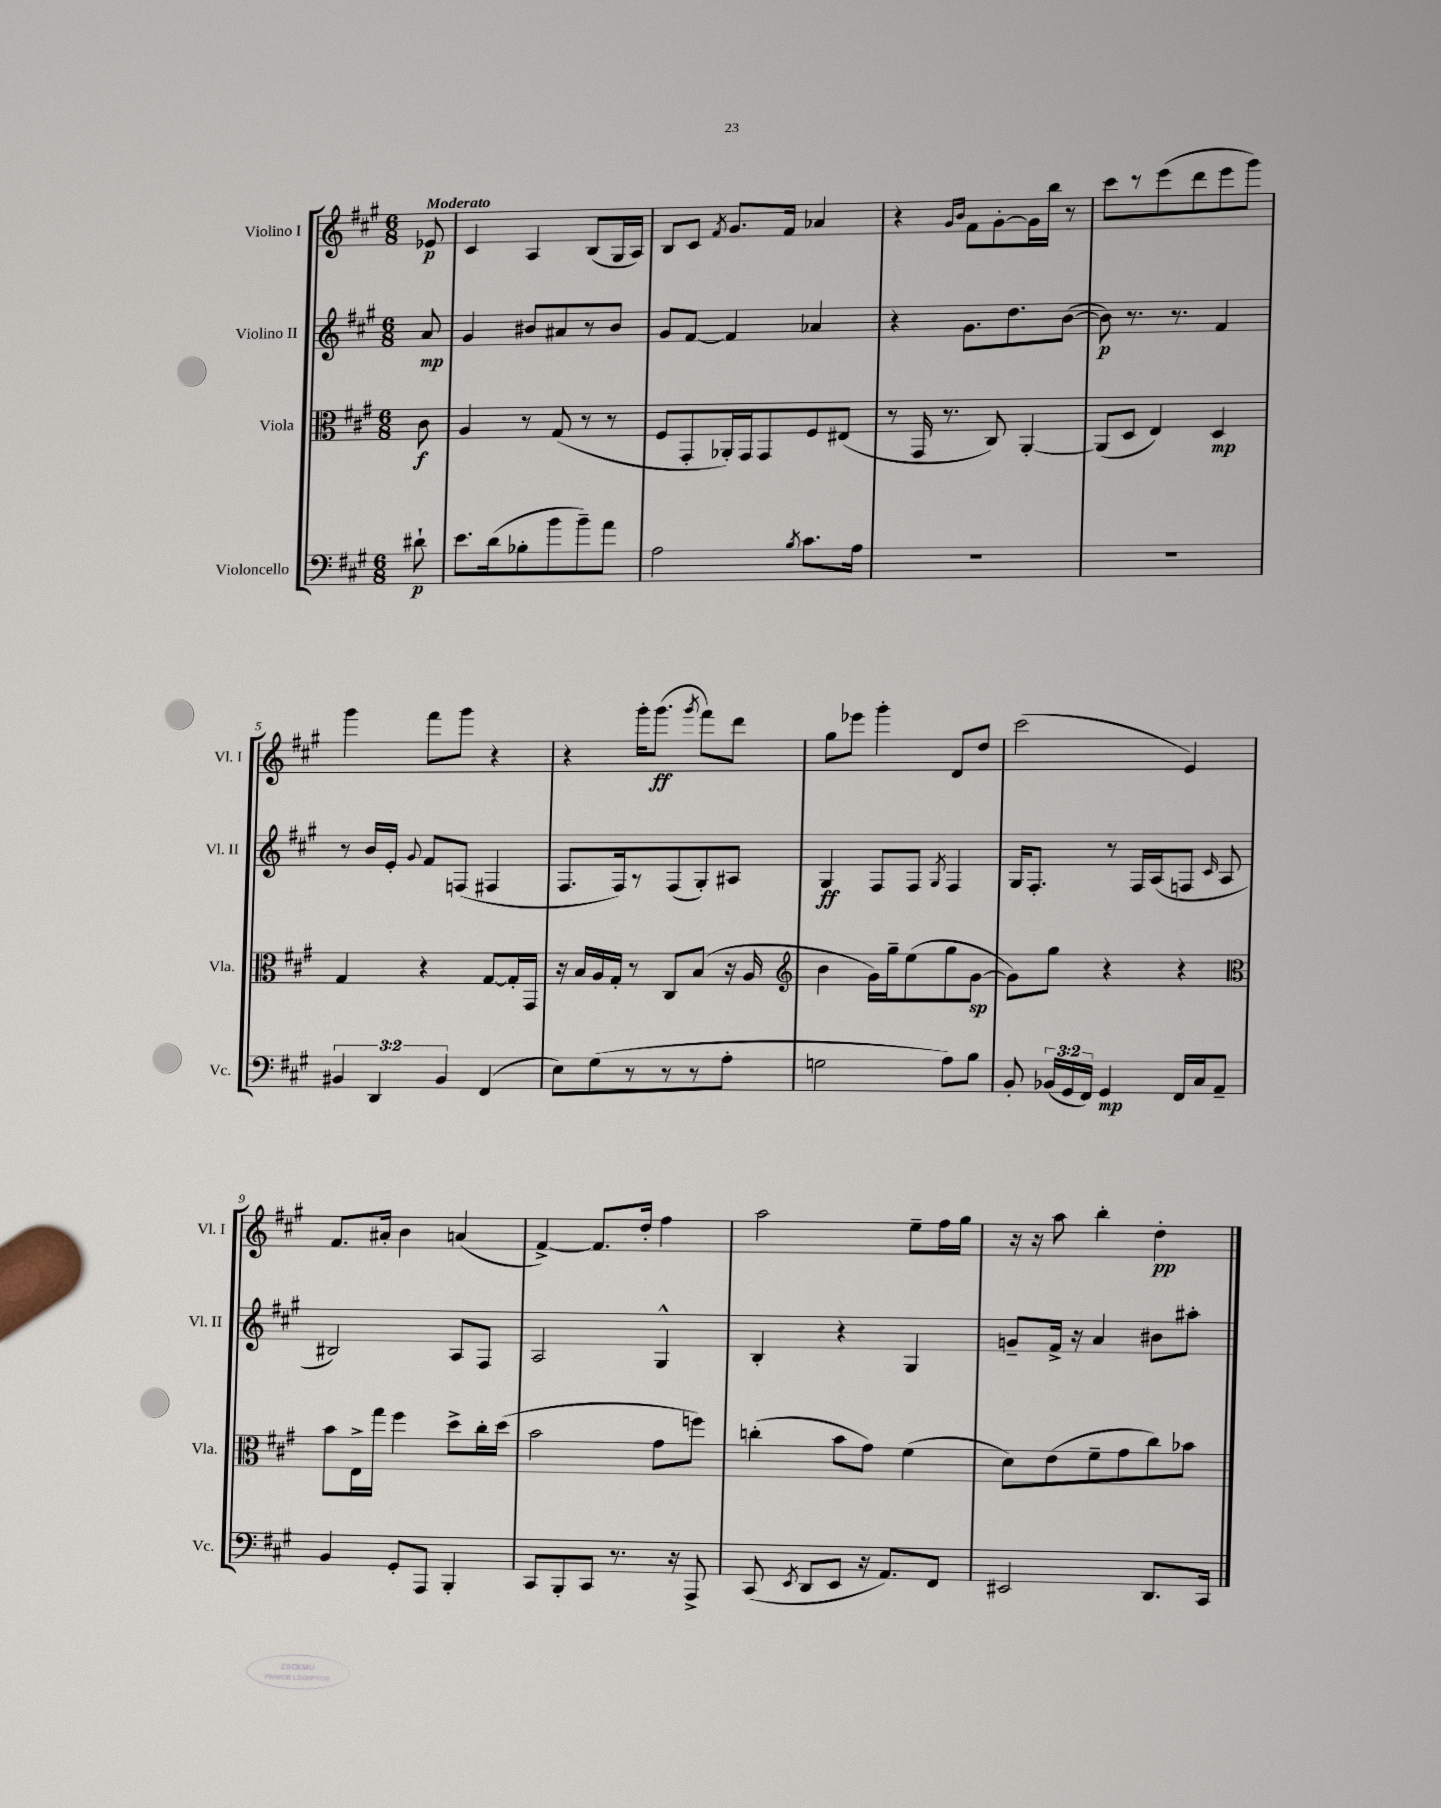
<<
\new StaffGroup <<
\new Staff = "s0" \with { instrumentName = "Violino I" shortInstrumentName = "Vl. I" } {
    \clef treble \key a \major \numericTimeSignature \time 6/8 \partial 8 \tempo "Moderato"
    \autoBeamOff ees'8\p |
    cis'4 a4 b8[( gis16 a16]) |
    b8[ cis'8] \acciaccatura { fis'8 } gis'8.[ fis'16] aes'4 |
    r4 \grace { gis'16[ b'16] } fis'8[ gis'8~-. gis'16 b''16] r8 |
    cis'''8[ r8 e'''8( d'''8 e'''8 gis'''8]) |
    gis'''4 fis'''8[ gis'''8] r4 |
    r4 gis'''16[-. gis'''8.]\ff( \acciaccatura { gis'''8 } fis'''8[) d'''8] |
    gis''8[ ees'''8] gis'''4-. d'8[ d''8] |
    cis'''2( e'4) |
    fis'8.[ ais'16]-. b'4 a'4( |
    fis'4~->) fis'8.[ d''16]-. fis''4 |
    a''2 e''8[-- fis''16 gis''16] |
    r16 r16 a''8 b''4-. d''4-.\pp \bar "|." |
}
\new Staff = "s1" \with { instrumentName = "Violino II" shortInstrumentName = "Vl. II" } {
    \clef treble \key a \major \numericTimeSignature \time 6/8 \partial 8
    \autoBeamOff a'8\mp |
    gis'4 bis'8[ ais'8 r8 bis'8] |
    gis'8[ fis'8]~ fis'4 aes'4 |
    r4 gis'8.[ d''8. b'8]~( |
    b'8\p) r8. r8. fis'4 |
    r8 b'16[ e'16]-. \appoggiatura { gis'8 } fis'8[ f8]( fis4 |
    fis8.[ fis16) r8 fis8( gis8-.) ais8] |
    gis4\ff fis8[ fis8] \acciaccatura { gis8 } fis4 |
    gis16[ fis8.]-. r8 fis16[ a16( f8] \grace { cis'16 } a8 |
    bis2) a8[ fis8] |
    a2 gis4-^ |
    b4-. r4 gis4 |
    g'8[-- fis'16]-> r16 a'4 bis'8[ ais''8]-. \bar "|." |
}
\new Staff = "s2" \with { instrumentName = "Viola" shortInstrumentName = "Vla." } {
    \clef alto \key a \major \numericTimeSignature \time 6/8 \partial 8
    \autoBeamOff cis'8\f |
    a4 r8 gis8( r8 r8 |
    fis8[ gis,8-. aes,16-.) gis,16 gis,8 fis8 eis8]( |
    r8 gis,16 r8. cis8) a,4~-. |
    a,8[( d8] e4) d4\mp |
    gis4 r4 gis8[~ gis16-. gis,16] |
    r16 b16[ a16 gis16]-. r8 cis8[ b8]( r16 a16 |
    \clef treble b'4 gis'16[) gis''16-- e''8( gis''8 gis'8]~\sp |
    gis'8[) gis''8] r4 r4 |
    \clef alto b'8[ e16-> gis''16] fis''4 d''8[-> cis''16-. d''16]( |
    b'2 gis'8[ f''8]) |
    c''4-.( b'8[ gis'8]) fis'4( |
    d'8[) e'8( fis'8-- gis'8 cis''8) bes'8] \bar "|." |
}
\new Staff = "s3" \with { instrumentName = "Violoncello" shortInstrumentName = "Vc." } {
    \clef bass \key a \major \numericTimeSignature \time 6/8 \override Staff.TupletNumber.text = #tuplet-number::calc-fraction-text \partial 8
    \autoBeamOff dis'8-!\p |
    e'8.[ d'16( bes8-. b'8 b'8--) a'8] |
    a2 \acciaccatura { b8 } cis'8.[ a16] |
    R2. |
    R2. |
    \tuplet 3/2 { bis,4 d,4 bis,4 } fis,4( |
    e8[) gis8( r8 r8 r8 a8]-. |
    g2 a8[) b8] |
    b,8-. \tuplet 3/2 { bes,16[( gis,16 fis,16]) } gis,4\mp fis,16[ cis16 a,8]-- |
    b,4 gis,8[-. a,,8] b,,4-. |
    cis,8[ b,,8-. cis,8] r8. r16 a,,8-> |
    cis,8( \acciaccatura { e,8 } d,8[ e,8] r16 a,8.[) fis,8] |
    eis,2 d,8.[ cis,16] \bar "|." |
}
>>
>>
